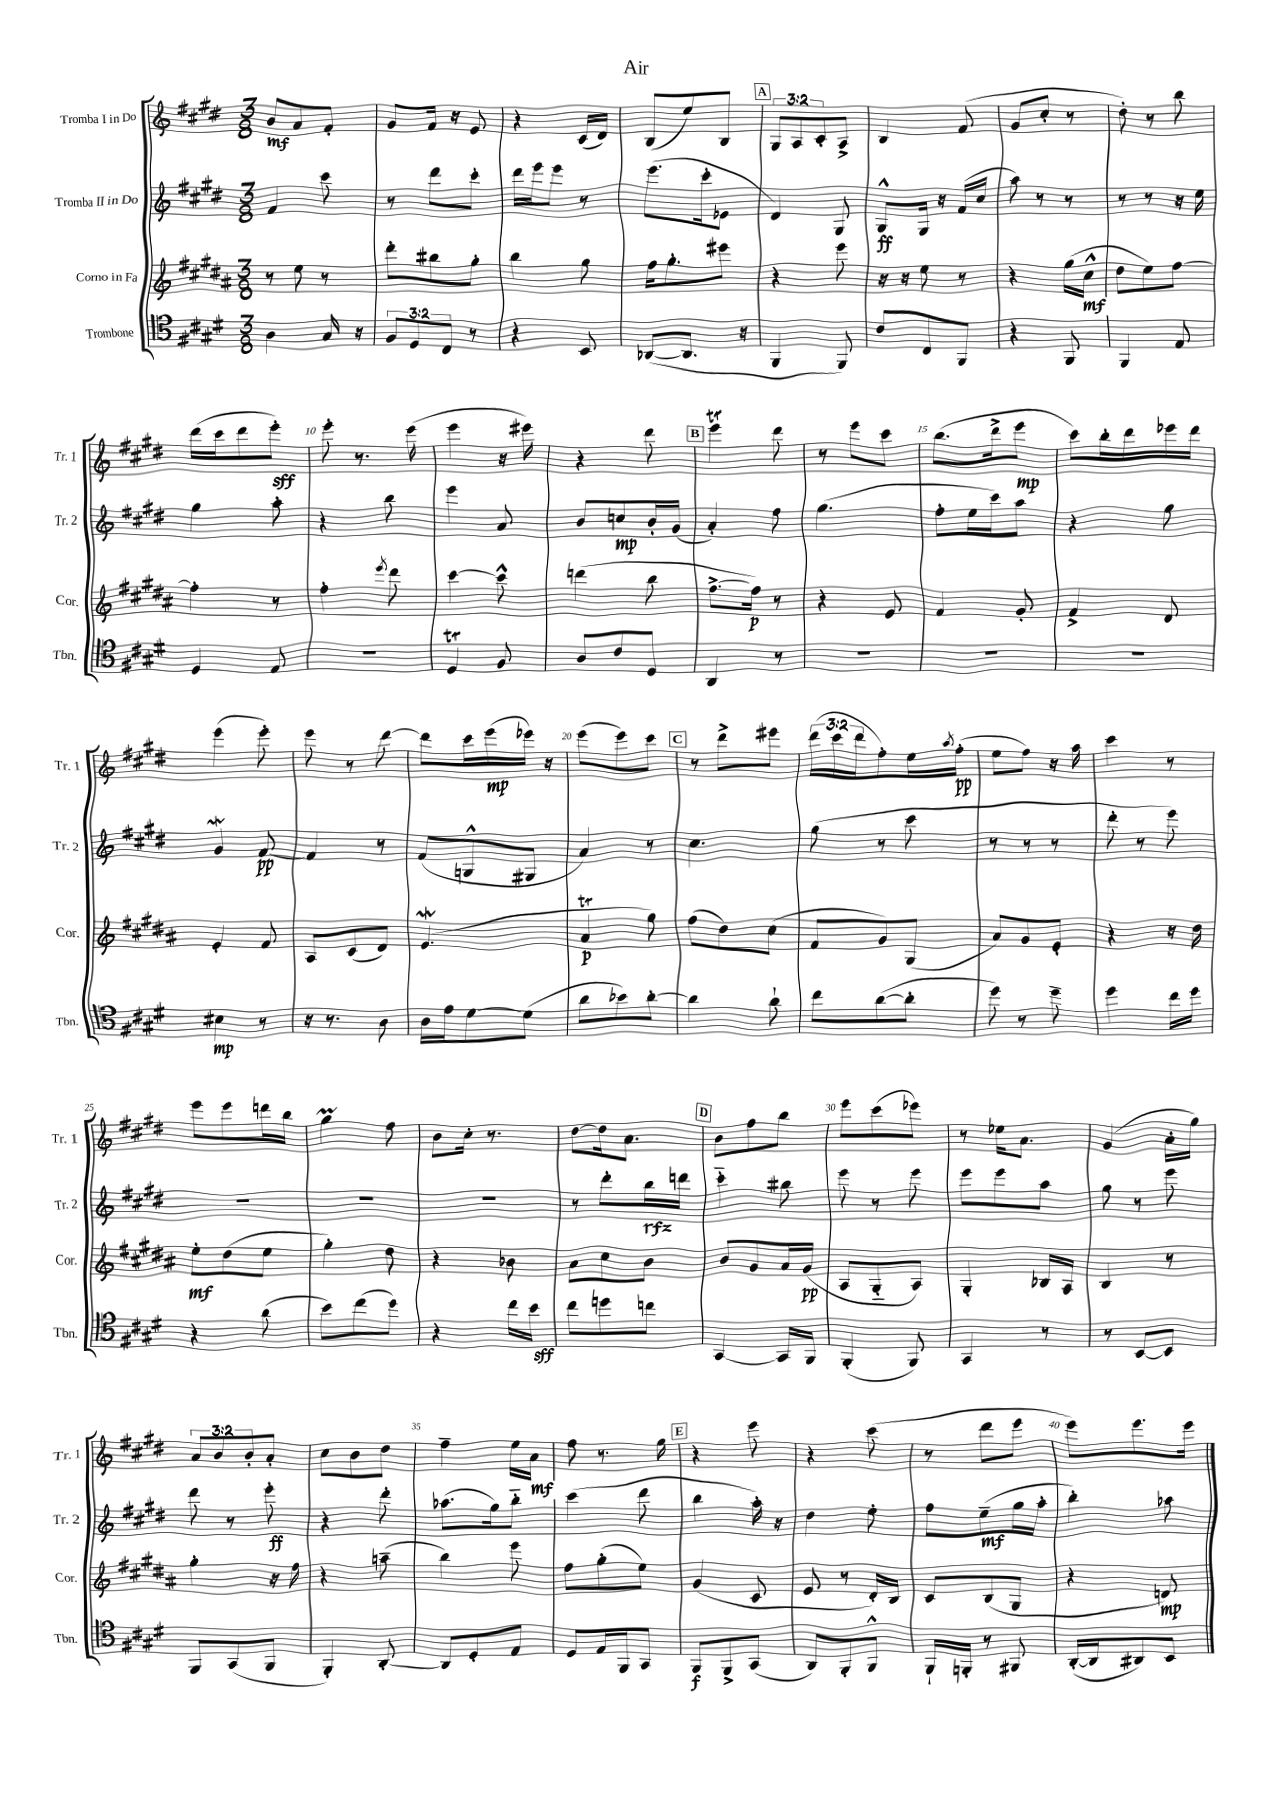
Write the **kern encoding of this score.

**kern	**kern	**kern	**kern
*staff4	*staff3	*staff2	*staff1
*clefC4	*clefG2	*clefG2	*clefG2
*k[f#c#g#d#]	*k[f#c#g#d#a#]	*k[f#c#g#d#]	*k[f#c#g#d#]
*M3/8	*M3/8	*M3/8	*M3/8
4A	8r	4f#	8b
.	8ee	.	8a
16G#	8r	8ccc#	8f#'
16r	.	.	.
=	=	=	=
12F#	8ddd#'	8r	8g#
12D#	.	.	.
.	8bb#	8ddd#	16f#
12C#	.	.	.
.	.	.	16r
8r	8gg#'	8ccc#'	8e
=	=	=	=
4r	4bb	16ddd#	4r
.	.	16eee	.
.	.	8eee	.
8BB	8gg#	8r	(16c#
.	.	.	16d#)
=	=	=	=
([8AA-	16ff#	(8.eee	(8B
.	8.gg#'	.	.
8.AA-]	.	.	8ee)
.	.	16ccc#'	.
.	8eee#	8e-	8B
16r	.	.	.
=	=	=	=
4FF#	4r	4d#)	12G#
.	.	.	12A
.	.	.	12c#'
8FF#)	8eee	8G#	8A^
=	=	=	=
8c#	16r	8G#^^	4B
.	16r	.	.
8C#	8ee	16G#	.
.	.	16r	.
8FF#	8r	(16f#	(8f#
.	.	16cc#	.
=	=	=	=
4r	4r	8aa)	8g#
.	.	8r	8cc#'
8FF#	(16gg#	8r	8r
.	16cc#^^	.	.
=	=	=	=
4FF#	8dd#	8r	8dd#')
.	8ee)	8r	8r
8E	[8ff#	16r	8bb
.	.	16ee	.
=	=	=	=
4D#	4ff#']	4gg#	(16ddd#
.	.	.	16ccc#
.	.	.	8ddd#
8E	8r	8aa'	8eee')
=	=	=	=
4.r	4ff#'	4r	8eee'
.	.	.	8.r
.	8qeee	.	.
.	8ddd#	8bb	.
.	.	.	(16eee
=	=	=	=
4D#	[4ccc#	4eee	4eee
8F#	8ccc#^^]	8a	16r
.	.	.	16eee#)
=	=	=	=
8A	(4ddd	8b	4r
8c#	.	8cc	.
8D#	8bb	16b'	8ddd#
.	.	(16g#	.
=	=	=	=
4AA	[8.ff#^	4a')	4eee
.	16ff#])	.	.
8r	8r	8ff#	8ddd#
=	=	=	=
4.r	4r	(4.gg#	8r
.	.	.	8eee
.	8e	.	8ccc#
=	=	=	=
4.r	4f#	8ff#'	(8.bb
.	.	16ee	.
.	.	16ccc#)	16ddd#^
.	8g#'	8aa	8eee
=	=	=	=
4.r	4f#^	4r	8ccc#)
.	.	.	16bb'
.	.	.	16ddd#
.	8d#	8gg#	16eee-
.	.	.	16ddd#
=	=	=	=
4B#	4e'	4g#	(4eee
8r	8f#	[8f#	8eee')
=	=	=	=
16r	8A#	4f#]	8eee
8.r	.	.	.
.	(8c#	.	8r
8A	8d#)	8r	[8ddd#
=	=	=	=
16A	(4.e	(8f#	8ddd#]
16e	.	.	.
[8d#	.	8G^^	16ccc#
.	.	.	(16eee
(8d#]	.	8G#	16eee-)
.	.	.	16r
=	=	=	=
8a	4a#	4a)	(8eee
8b-)	.	.	8eee)
[8a'	8gg#)	8r	8ccc#
=	=	=	=
4a]	(8ff#	4.cc#	8r
.	8dd#)	.	8ddd#^
8a`	(8cc#	.	8eee#
=	=	=	=
8cc#	8f#	(8gg#	(24ddd#
.	.	.	24ccc#
.	.	.	24ddd#
([8a	8g#)	8r	8ff#')
8a']	(8G#	8ccc#	16ee
.	.	.	8qaa
.	.	.	(16ff#'
=	=	=	=
8dd#)	8a#)	8r	8ee
8r	8g#	8r	8ff#)
8dd#~	8e'	8r	16r
.	.	.	16aa
=	=	=	=
4dd#	4r	8ddd#'	4ccc#
.	.	8r	.
16cc#	16r	8eee)	8r
16dd#	16dd#	.	.
=	=	=	=
4r	8ee'	4.r	8eee
.	(8dd#	.	8eee
(8a	8ee	.	16ddd
.	.	.	16bb
=	=	=	=
8b)	4gg#')	4.r	4gg#
(8cc#	.	.	.
8dd#)	8dd#	.	8ff#
=	=	=	=
4r	4r	4.r	8b
.	.	.	16cc#'
.	.	.	8.r
16cc#	8b-	.	.
16b	.	.	.
=	=	=	=
8cc#	8a#	8r	[8dd#
8dd	8cc#	8ddd#'	16dd#]
.	.	.	8.a
8cc	8b	16bb	.
.	.	16ddd	.
=	=	=	=
[4GG#	8b	4ccc#'~	8b
.	8g#	.	8ff#
16GG#]	16a#	8bb#	8bb
16FF#	(16g#	.	.
=	=	=	=
(4FF#'	8A#	8eee	8eee
.	8G#'~	8r	(8ccc#
8FF#)	8A#)	8eee	8eee-)
=	=	=	=
4GG#	4G#'	8eee	8r
.	.	8eee	16ee-
.	.	.	8.a
8r	16B-	8aa	.
.	16A#	.	.
=	=	=	=
8r	4B	8gg#	(4g#
[8BB	.	8r	.
8BB]	8r	8eee	16a'
.	.	.	16gg#)
=	=	=	=
8FF#	4gg#'	8ddd#	12a
.	.	.	12b
(8GG#	.	8r	.
.	.	.	12b'
8FF#	16r	8eee'	8a'
.	16ff#	.	.
=	=	=	=
4FF#')	4r	4r	8cc#
.	.	.	8b
[8AA'	(8aa~	8ddd#'	8dd#
=	=	=	=
8AA]	4bb)	(8.aa-	4ff#~
8D#'	.	.	.
.	.	16gg#)	.
8E	8eee	8bb'~	16ee
.	.	.	16a
=	=	=	=
8D#	8ff#	(4ccc#	8ff#
16E	(8gg#'	.	8.r
16FF#	.	.	.
8GG#	8ee)	8ddd#	.
.	.	.	16gg#
=	=	=	=
8FF#	(4g#	4bb	4r
8FF#^	.	.	.
(8GG#	8c#	16aa')	8eee
.	.	16r	.
=	=	=	=
8AA)	8e	4dd#	4r
8FF#'	8r	.	.
8FF#^^	16d#')	8ee'	(8ccc#
.	16B	.	.
=	=	=	=
16FF#`	8c#	8ff#	8r
16FF'	.	.	.
8r	(8B	(8ee~	8ddd#
8FF#	8G#	16gg#	8eee
.	.	16aa'	.
=	=	=	=
([16AA'	4r	4bb')	8eee)
16AA]	.	.	.
8AA#)	.	.	8.eee
8BB	8d)	8aa-	.
.	.	.	16eee
==	==	==	==
*-	*-	*-	*-
